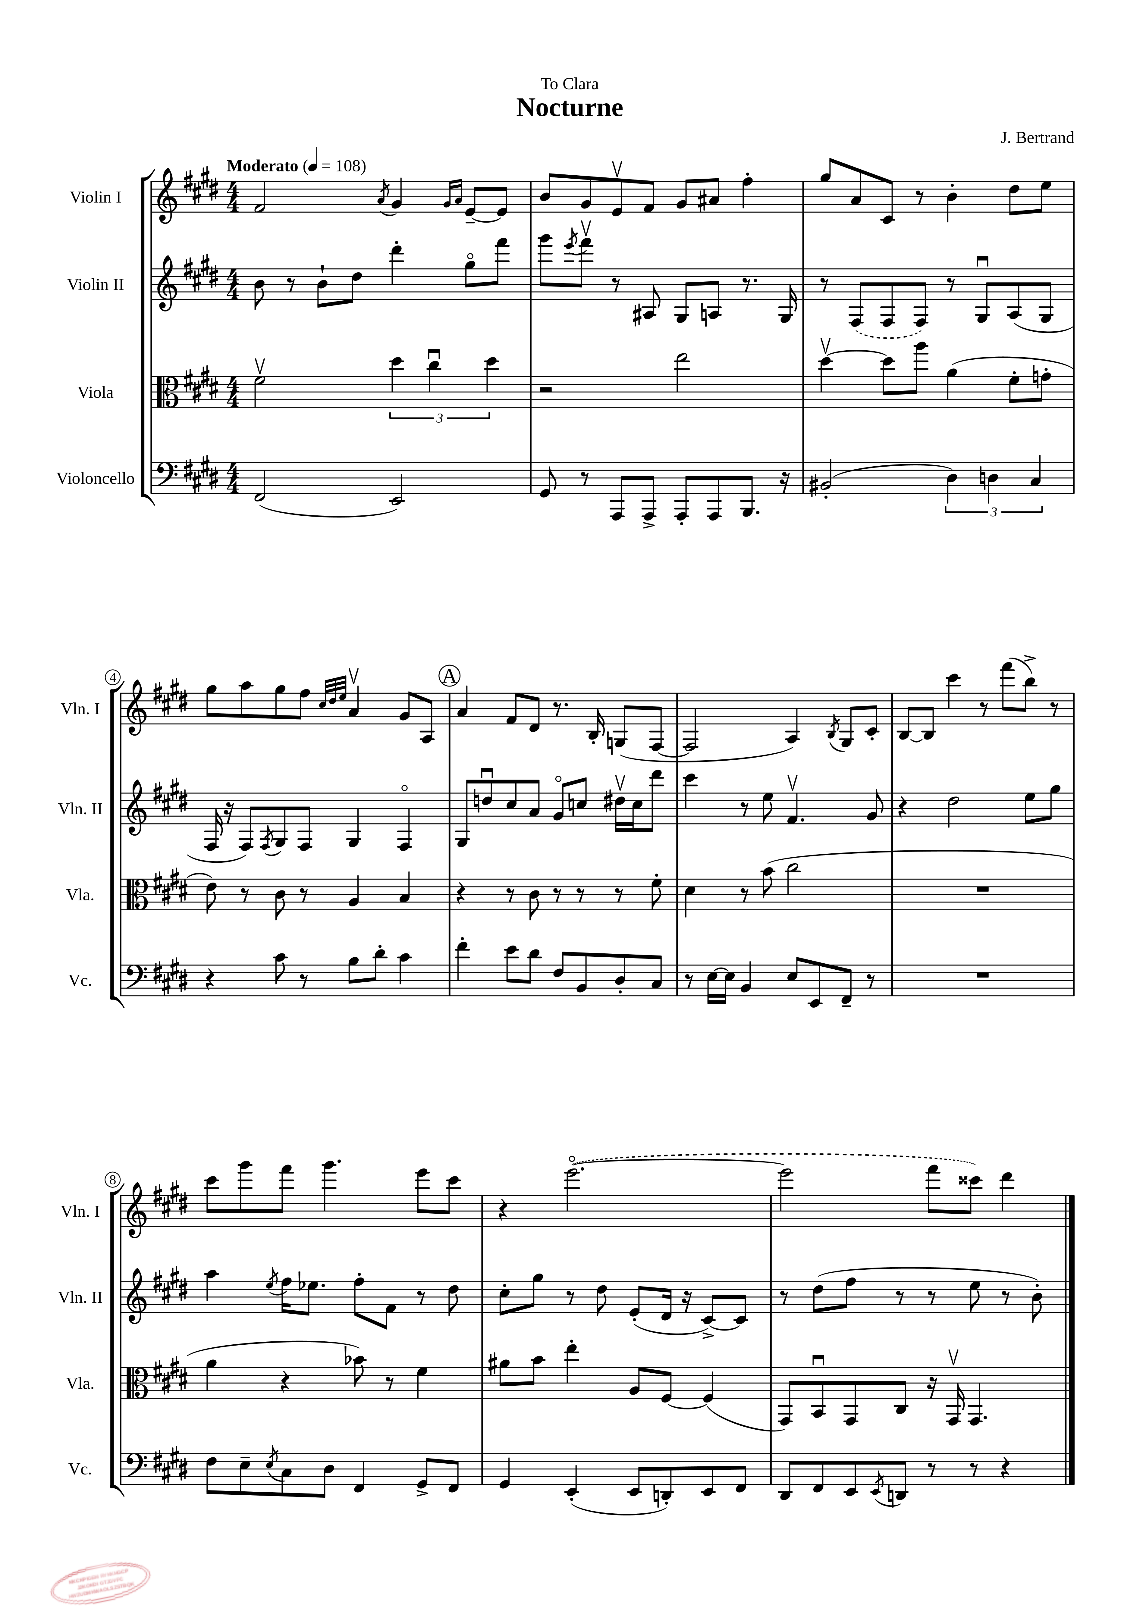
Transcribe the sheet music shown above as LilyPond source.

\header { title = "Nocturne" composer = "J. Bertrand" dedication = "To Clara" }
<<
\new StaffGroup <<
\new Staff = "s0" \with { instrumentName = "Violin I" shortInstrumentName = "Vln. I" } {
    \clef treble \key e \major \numericTimeSignature \time 4/4 \tempo "Moderato" 4 = 108
    fis'2 \acciaccatura { a'8 } gis'4 \grace { gis'16 a'16 } e'8~-- e'8 |
    b'8 gis'8 e'8\upbow fis'8 gis'8 ais'8 fis''4-. |
    gis''8 a'8 cis'8 r8 b'4-. dis''8 e''8 |
    gis''8 a''8 gis''8 fis''8 \grace { cis''32 dis''32 e''32 } a'4\upbow gis'8 a8 |
    \mark \markup { \circle "A" } a'4 fis'8 dis'8 r8. b16-. g8( fis8~ |
    fis2 a4) \acciaccatura { b8 } gis8 cis'8-. |
    b8~ b8 cis'''4 r8 fis'''8( b''8->) r8 |
    cis'''8 gis'''8 fis'''8 gis'''4. e'''8 cis'''8 |
    r4 \once \slurDashed e'''2.~\flageolet( |
    e'''2 fis'''8 cisis'''8) dis'''4 \bar "|." |
}
\new Staff = "s1" \with { instrumentName = "Violin II" shortInstrumentName = "Vln. II" } {
    \clef treble \key e \major \numericTimeSignature \time 4/4
    b'8 r8 b'8-! dis''8 dis'''4-. gis''8\flageolet fis'''8 |
    gis'''8 \acciaccatura { e'''8 } fis'''8\upbow r8 ais8 gis8 a8 r8. gis16 |
    r8 \once \slurDashed fis8( fis8 fis8) r8 gis8\downbow a8( gis8 |
    fis16 r16 fis8) \acciaccatura { fis8 } gis8 fis8 gis4 fis4\flageolet |
    \mark \markup { \circle "A" } gis8 d''8\downbow cis''8 a'8 gis'8\flageolet c''8 dis''16\upbow c''16 dis'''8 |
    cis'''4 r8 e''8 fis'4.\upbow gis'8 |
    r4 dis''2 e''8 gis''8 |
    a''4 \acciaccatura { e''8 } fis''16 ees''8. fis''8-. fis'8 r8 dis''8 |
    cis''8-. gis''8 r8 dis''8 e'8-.( dis'16 r16 cis'8~->) cis'8 |
    r8 dis''8( fis''8 r8 r8 e''8 r8 b'8-.) \bar "|." |
}
\new Staff = "s2" \with { instrumentName = "Viola" shortInstrumentName = "Vla." } {
    \clef alto \key e \major \numericTimeSignature \time 4/4
    fis'2\upbow \tuplet 3/2 { dis''4 cis''4\downbow dis''4 } |
    r2 e''2 |
    dis''4~\upbow dis''8 a''8 a'4( fis'8-. g'8-. |
    e'8) r8 cis'8 r8 a4 b4 |
    \mark \markup { \circle "A" } r4 r8 cis'8 r8 r8 r8 fis'8-. |
    dis'4 r8 b'8( cis''2 |
    R1 |
    a'4 r4 bes'8) r8 fis'4 |
    ais'8 b'8 e''4-. a8 fis8~ fis4( |
    gis,8) b,8\downbow gis,8 cis8 r16 gis,16\upbow gis,4. \bar "|." |
}
\new Staff = "s3" \with { instrumentName = "Violoncello" shortInstrumentName = "Vc." } {
    \clef bass \key e \major \numericTimeSignature \time 4/4
    fis,2( e,2) |
    gis,8 r8 a,,8 a,,8-> a,,8-. a,,8 b,,8. r16 |
    bis,2-.( \tuplet 3/2 { dis4) d4 cis4 } |
    r4 cis'8 r8 b8 dis'8-. cis'4 |
    \mark \markup { \circle "A" } fis'4-. e'8 dis'8 fis8 b,8 dis8-. cis8 |
    r8 e16~ e16 b,4 e8 e,8 fis,8-- r8 |
    R1 |
    fis8 e8-- \acciaccatura { e8 } cis8 dis8 fis,4 gis,8-> fis,8 |
    gis,4 e,4-.( e,8 d,8-.) e,8 fis,8 |
    dis,8 fis,8 e,8 \acciaccatura { e,8 } d,8 r8 r8 r4 \bar "|." |
}
>>
>>
\layout { \context { \Score \override BarNumber.stencil = #(make-stencil-circler 0.1 0.3 ly:text-interface::print) } }
